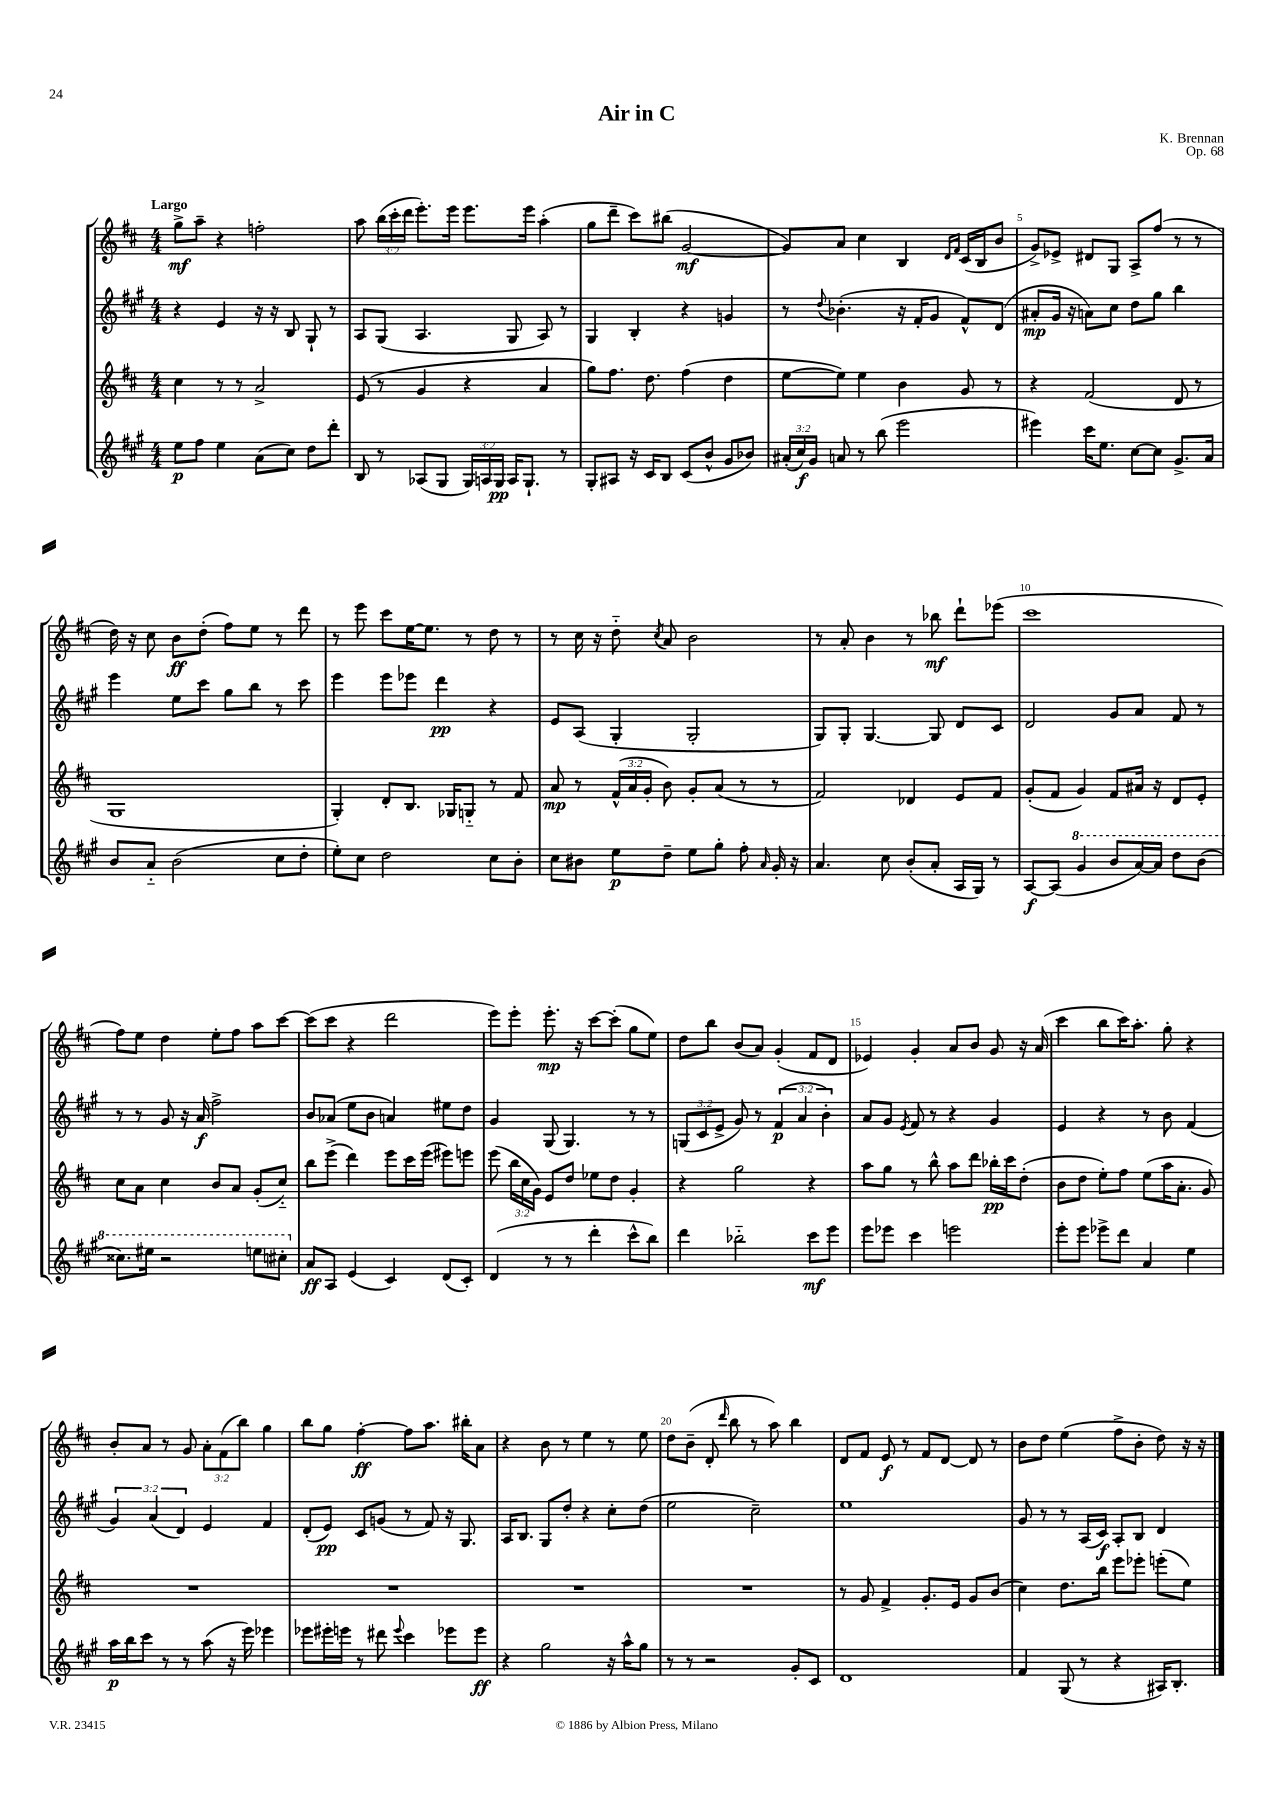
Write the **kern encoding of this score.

**kern	**dynam	**kern	**dynam	**kern	**dynam	**kern	**dynam
*part4	*part4	*part3	*part3	*part2	*part2	*part1	*part1
*staff4	*staff4	*staff3	*staff3	*staff2	*staff2	*staff1	*staff1
*clefG2	*	*clefG2	*	*clefG2	*	*clefG2	*
*k[f#c#g#]	*	*k[f#c#]	*	*k[f#c#g#]	*	*k[f#c#]	*
*M4/4	*	*M4/4	*	*M4/4	*	*M4/4	*
=1	=1	=1	=1	=1	=1	=1	=1
!	!	!	!	!	!	!LO:TX:a:B:t=Largo	!
8ee\L	p	4cc#\	.	4r	.	8gg^\L	mf
8ff#\J	.	.	.	.	.	8aa~\J	.
4ee\	.	8r	.	4e/	.	4r	.
.	.	8r	.	.	.	.	.
(8a\L	.	2a^/	.	16r	.	2ffn'\	.
.	.	.	.	16r	.	.	.
8cc#\J)	.	.	.	8B/	.	.	.
8dd\L	.	.	.	8G#`/	.	.	.
8ddd'\J	.	.	.	8r	.	.	.
=2	=2	=2	=2	=2	=2	=2	=2
8B/	.	(8e/	.	8A/L	.	8aa\	.
8r	.	8r	.	(8G#/J	.	(24bb\LL	.
.	.	.	.	.	.	24ccc#'\	.
.	.	.	.	.	.	24ddd\JJ	.
(8A-X/L	.	4g/	.	4.A/	.	8.eee'\L)	.
8G#/J	.	.	.	.	.	.	.
.	.	.	.	.	.	16eee\Jk	.
24G#/LL)	.	4r	.	.	.	8.eee\L	.
24An/	.	.	.	.	.	.	.
24G#/JJ	pp	.	.	.	.	.	.
16A/KL	.	.	.	8G#/	.	.	.
8.G#`/J	.	.	.	.	.	16eee\Jk	.
.	.	4a/	.	8A/)	.	(4aa'\	.
8r	.	.	.	8r	.	.	.
=3	=3	=3	=3	=3	=3	=3	=3
8G#'/L	.	8gg\L)	.	4G#/	.	8gg\L	.
8A#X/J	.	8.ff#\J	.	.	.	8ddd~\J	.
16r	.	.	.	4B'/	.	8ccc#\L)	.
16c#/KL	.	8.dd\	.	.	.	.	.
8B/J	.	.	.	.	.	(8bb#X\J	.
(8c#/L	.	(4ff#\	.	4r	.	[2g/	mf
8b^^/J	.	.	.	.	.	.	.
8g#/L	.	4dd\	.	4gn/	.	.	.
8b-X/J)	.	.	.	.	.	.	.
=4	=4	=4	=4	=4	=4	=4	=4
(24a#X'/LL	.	[8ee\L	.	8r	.	8g/L])	.
24cc#/)	f	.	.	.	.	.	.
24g#/JJ	.	.	.	.	.	.	.
.	.	.	.	8qqdd/	.	.	.
8an/	.	8ee\J])	.	(4.b-X'\	.	8a/J	.
8r	.	4ee\	.	.	.	4cc#\	.
(8bb\	.	.	.	.	.	.	.
2eee\	.	4b\	.	16r	.	4B/	.
.	.	.	.	16f#'/KL	.	.	.
.	.	.	.	8g#/J	.	.	.
.	.	.	.	.	.	16qqd/LL	.
.	.	.	.	.	.	16qqf#/JJ	.
.	.	8g/	.	8f#^^/L)	.	(16c#/LL	.
.	.	.	.	.	.	16B/J	.
.	.	8r	.	(8d/J	.	8b/J	.
=5	=5	=5	=5	=5	=5	=5	=5
4eee#X\)	.	4r	.	8a#X'/L	mp	8g^/L)	.
.	.	.	.	16g#/Jk	.	8e-X^/J	.
.	.	.	.	16r	.	.	.
16ccc#\KL	.	(2f#/	.	8an\L)	.	8d#X/L	.
8.ee\J	.	.	.	.	.	.	.
.	.	.	.	8cc#\J	.	8G/J	.
[8cc#\L	.	.	.	8dd\L	.	8A^/L	.
8cc#\J]	.	.	.	8gg#\J	.	(8ff#/J	.
8.g#^/L	.	8d/	.	4bb\	.	8r	.
.	.	8r	.	.	.	8r	.
16a/Jk	.	.	.	.	.	.	.
!!LO:LB:g=z
=6	=6	=6	=6	=6	=6	=6	=6
8b/L	.	1G	.	4eee\	.	16dd\)	.
.	.	.	.	.	.	16r	.
8a/J	.	.	.	.	.	8cc#\	.
(2b\	.	.	.	8ee\L	.	8b\L	ff
.	.	.	.	8ccc#\J	.	(8dd'\J	.
.	.	.	.	8gg#\L	.	8ff#\L)	.
.	.	.	.	8bb\J	.	8ee\J	.
8cc#\L	.	.	.	8r	.	8r	.
8dd'\J	.	.	.	8ccc#\	.	8ddd\	.
=7	=7	=7	=7	=7	=7	=7	=7
8ee'\L)	.	4G'/)	.	4eee\	.	8r	.
8cc#\J	.	.	.	.	.	8eee\	.
2dd\	.	8d'/L	.	8eee\L	.	8ccc#\L	.
.	.	8.B/J	.	8eee-X\J	.	[16ee\K	.
.	.	.	.	.	.	8.ee\J]	.
.	.	.	.	4ddd\	pp	.	.
.	.	16G-X/KL	.	.	.	.	.
.	.	8Gn/J	.	.	.	8r	.
8cc#\L	.	8r	.	4r	.	8dd\	.
8b'\J	.	8f#/	.	.	.	8r	.
=8	=8	=8	=8	=8	=8	=8	=8
8cc#\L	.	8a/	mp	8e/L	.	8r	.
8b#X\J	.	8r	.	(8A/J	.	16cc#\	.
.	.	.	.	.	.	16r	.
8ee\L	p	(24f#^^/LL	.	4G#'/	.	8dd\	.
.	.	24a/	.	.	.	.	.
.	.	24g'/JJ	.	.	.	.	.
.	.	.	.	.	.	8qcc#/	.
8dd~\J	.	8b\)	.	.	.	8a/	.
8ee\L	.	8g'/L	.	2G#'/	.	2b\	.
8gg#'\J	.	(8a/J	.	.	.	.	.
8ff#'\	.	8r	.	.	.	.	.
16qqa/	.	.	.	.	.	.	.
16g#'/	.	8r	.	.	.	.	.
16r	.	.	.	.	.	.	.
=9	=9	=9	=9	=9	=9	=9	=9
4.a/	.	2f#/)	.	8G#/L)	.	8r	.
.	.	.	.	8G#'/J	.	8a'/	.
.	.	.	.	[4.G#/	.	4b\	.
8cc#\	.	.	.	.	.	.	.
(8b'/L	.	4d-X/	.	.	.	8r	.
8a'/J	.	.	.	8G#/]	.	8bb-X\	mf
16A/LL	.	8e/L	.	8d/L	.	8ddd`\L	.
16G#/JJ)	.	.	.	.	.	.	.
8r	.	8f#/J	.	8c#/J	.	(8eee-X\J	.
=10	=10	=10	=10	=10	=10	=10	=10
[8A/L	f	(8g'/L	.	2d/	.	1ccc#	.
(8A/J]	.	8f#/J	.	.	.	.	.
*8va	*	*	*	*	*	*	*
4gg#/	.	4g/)	.	.	.	.	.
8bb/L	.	8f#/L	.	8g#/L	.	.	.
[16aa/L)	.	16a#X/Jk	.	8a/J	.	.	.
16aa/JJ]	.	16r	.	.	.	.	.
8ddd\L	.	8d/L	.	8f#/	.	.	.
(8bb\J	.	8e'/J	.	8r	.	.	.
!!LO:LB:g=z
=11	=11	=11	=11	=11	=11	=11	=11
8.ccc##X\L)	.	8cc#\L	.	8r	.	8ff#\L)	.
.	.	8a\J	.	8r	.	8ee\J	.
16eee#X\Jk	.	.	.	.	.	.	.
2r	.	4cc#\	.	8g#/	.	4dd\	.
.	.	.	.	16r	.	.	.
.	.	.	.	16a/	f	.	.
.	.	8b/L	.	2ff#^\	.	8ee'\L	.
.	.	8a/J	.	.	.	8ff#\J	.
8eeen\L	.	(8g'/L	.	.	.	8aa\L	.
8ccc#X'\J	.	8cc#/J)	.	.	.	[8ccc#\J	.
=12	=12	=12	=12	=12	=12	=12	=12
*X8va	*	*	*	*	*	*	*
8a/L	ff	8bb\L	.	8b/L	.	(8ccc#\L]	.
8A/J	.	(8eee^\J	.	(8a-X/J	.	8ccc#\J	.
(4e/	.	4ddd\)	.	8ee\L	.	4r	.
.	.	.	.	8b\J	.	.	.
4c#/)	.	8eee\L	.	4an/)	.	2ddd\	.
.	.	16ccc#\L	.	.	.	.	.
.	.	(16eee\JJ	.	.	.	.	.
(8d/L	.	8eee#X\L)	.	8ee#X\L	.	.	.
8c#'/J)	.	8eeen\J	.	8dd\J	.	.	.
=13	=13	=13	=13	=13	=13	=13	=13
(4d/	.	(8eee\	.	4g#/	.	8eee\L)	.
.	.	24bb\LL	.	.	.	8eee'\J	.
.	.	24cc#\	.	.	.	.	.
.	.	24g\JJ)	.	.	.	.	.
8r	.	8e/L	.	(8G#/	.	8.eee'\	mp
8r	.	8dd/J	.	4.G#/)	.	.	.
.	.	.	.	.	.	16r	.
4ddd'\	.	8ee-X\L	.	.	.	[8ccc#\L	.
.	.	8dd\J	.	.	.	(8ccc#'\J]	.
8ccc#^^\L	.	4g'/	.	8r	.	8gg\L	.
8bb\J)	.	.	.	8r	.	8ee\J)	.
=14	=14	=14	=14	=14	=14	=14	=14
4ddd\	.	4r	.	(12Gn/L	.	8dd\L	.
.	.	.	.	12c#/	.	.	.
.	.	.	.	.	.	8bb\J	.
.	.	.	.	12e^/J	.	.	.
2bb-X\	.	2gg\	.	8g#/)	.	(8b/L	.
.	.	.	.	8r	.	8a/J)	.
.	.	.	.	(6f#/	p	(4g'/	.
.	.	.	.	6a/	.	.	.
8ccc#\L	mf	4r	.	.	.	8f#/L	.
.	.	.	.	6b'\)	.	.	.
8eee\J	.	.	.	.	.	8d/J	.
=15	=15	=15	=15	=15	=15	=15	=15
8eee\L	.	8aa\L	.	8a/L	.	4e-X/)	.
8eee-X\J	.	8gg\J	.	8g#/J	.	.	.
.	.	.	.	8qe/	.	.	.
4ccc#\	.	8r	.	8f#/	.	4g'/	.
.	.	8bb^^\	.	8r	.	.	.
2eeen\	.	8aa\L	.	4r	.	8a/L	.
.	.	8ddd\J	.	.	.	8b/J	.
.	.	16bb-X'\LL	pp	4g#/	.	8g/	.
.	.	16ccc#\J	.	.	.	.	.
.	.	(8dd'\J	.	.	.	16r	.
.	.	.	.	.	.	(16a/	.
=16	=16	=16	=16	=16	=16	=16	=16
8eee'\L	.	8b\L	.	4e/	.	4ccc#\	.
8eee\J	.	8dd\J	.	.	.	.	.
8eee-X^\L	.	8ee'\L)	.	4r	.	8bb\L	.
8ddd\J	.	8ff#\J	.	.	.	16ccc#\K)	.
.	.	.	.	.	.	8.aa'\J	.
4a/	.	(8ee\L	.	8r	.	.	.
.	.	16aa\K	.	8b\	.	8gg'\	.
.	.	8.a'\J	.	.	.	.	.
4ee\	.	.	.	(4f#/	.	4r	.
.	.	8g/)	.	.	.	.	.
!!LO:LB:g=z
=17	=17	=17	=17	=17	=17	=17	=17
16aa\LL	p	1r	.	6g#/)	.	8b'/L	.
16bb\J	.	.	.	.	.	.	.
8ccc#\J	.	.	.	.	.	8a/J	.
.	.	.	.	(6a/	.	.	.
8r	.	.	.	.	.	8r	.
.	.	.	.	6d/)	.	.	.
8r	.	.	.	.	.	8g/	.
(8aa\	.	.	.	4e/	.	12a'\L	.
.	.	.	.	.	.	(12f#\	.
16r	.	.	.	.	.	.	.
.	.	.	.	.	.	12bb\J)	.
16eee\)	.	.	.	.	.	.	.
4eee-X\	.	.	.	4f#/	.	4gg\	.
=18	=18	=18	=18	=18	=18	=18	=18
8eee-X\L	.	1r	.	(8d'/L	.	8bb\L	.
16eee#X'\L	.	.	.	8e/J)	pp	8gg\J	.
16eeen\JJ	.	.	.	.	.	.	.
8r	.	.	.	8c#/L	.	[4ff#'\	ff
8ddd#X\	.	.	.	(8gn/J	.	.	.
8qqeee/	.	.	.	.	.	.	.
4ccc#\	.	.	.	8r	.	8ff#\L]	.
.	.	.	.	8f#/)	.	8.aa\J	.
8eee-X\L	.	.	.	16r	.	.	.
.	.	.	.	8.G#/	.	16bb#X'\KL	.
8eee-\J	ff	.	.	.	.	8a\J	.
=19	=19	=19	=19	=19	=19	=19	=19
4r	.	1r	.	16A/KL	.	4r	.
.	.	.	.	8.B/J	.	.	.
2gg#\	.	.	.	8G#/L	.	8b\	.
.	.	.	.	8dd'/J	.	8r	.
.	.	.	.	4r	.	4ee\	.
16r	.	.	.	8cc#'\L	.	8r	.
16aa^^\KL	.	.	.	.	.	.	.
8gg#\J	.	.	.	(8dd\J	.	8ee\	.
=20	=20	=20	=20	=20	=20	=20	=20
8r	.	1r	.	2ee\	.	8dd\L	.
8r	.	.	.	.	.	(8b~\J	.
2r	.	.	.	.	.	8d'/	.
.	.	.	.	.	.	16qqddd/	.
.	.	.	.	.	.	8bb\	.
.	.	.	.	2cc#~\)	.	8r	.
.	.	.	.	.	.	8aa\)	.
8g#'/L	.	.	.	.	.	4bb\	.
8c#/J	.	.	.	.	.	.	.
=21	=21	=21	=21	=21	=21	=21	=21
1d	.	8r	.	1ee	.	8d/L	.
.	.	8g/	.	.	.	8f#/J	.
.	.	4f#^/	.	.	.	8e/	f
.	.	.	.	.	.	8r	.
.	.	8.g'/L	.	.	.	8f#/L	.
.	.	.	.	.	.	[8d/J	.
.	.	16e/Jk	.	.	.	.	.
.	.	8g/L	.	.	.	8d/]	.
.	.	(8b/J	.	.	.	8r	.
=22	=22	=22	=22	=22	=22	=22	=22
4f#/	.	4cc#\)	.	8g#/	.	8b\L	.
.	.	.	.	8r	.	8dd\J	.
(8G#/	.	8.dd\L	.	8r	.	(4ee\	.
8r	.	.	.	(16A/LL	.	.	.
.	.	16bb\Jk	.	16c#/JJ)	f	.	.
4r	.	8eee\L	.	8A'/L	.	8ff#^\L	.
.	.	8eee-X'\J	.	8B/J	.	8b'\J	.
16A#X/KL)	.	(8eeen'\L	.	4d/	.	8dd\)	.
8.B'/J	.	.	.	.	.	.	.
.	.	8ee\J)	.	.	.	16r	.
.	.	.	.	.	.	16r	.
==	==	==	==	==	==	==	==
*-	*-	*-	*-	*-	*-	*-	*-
